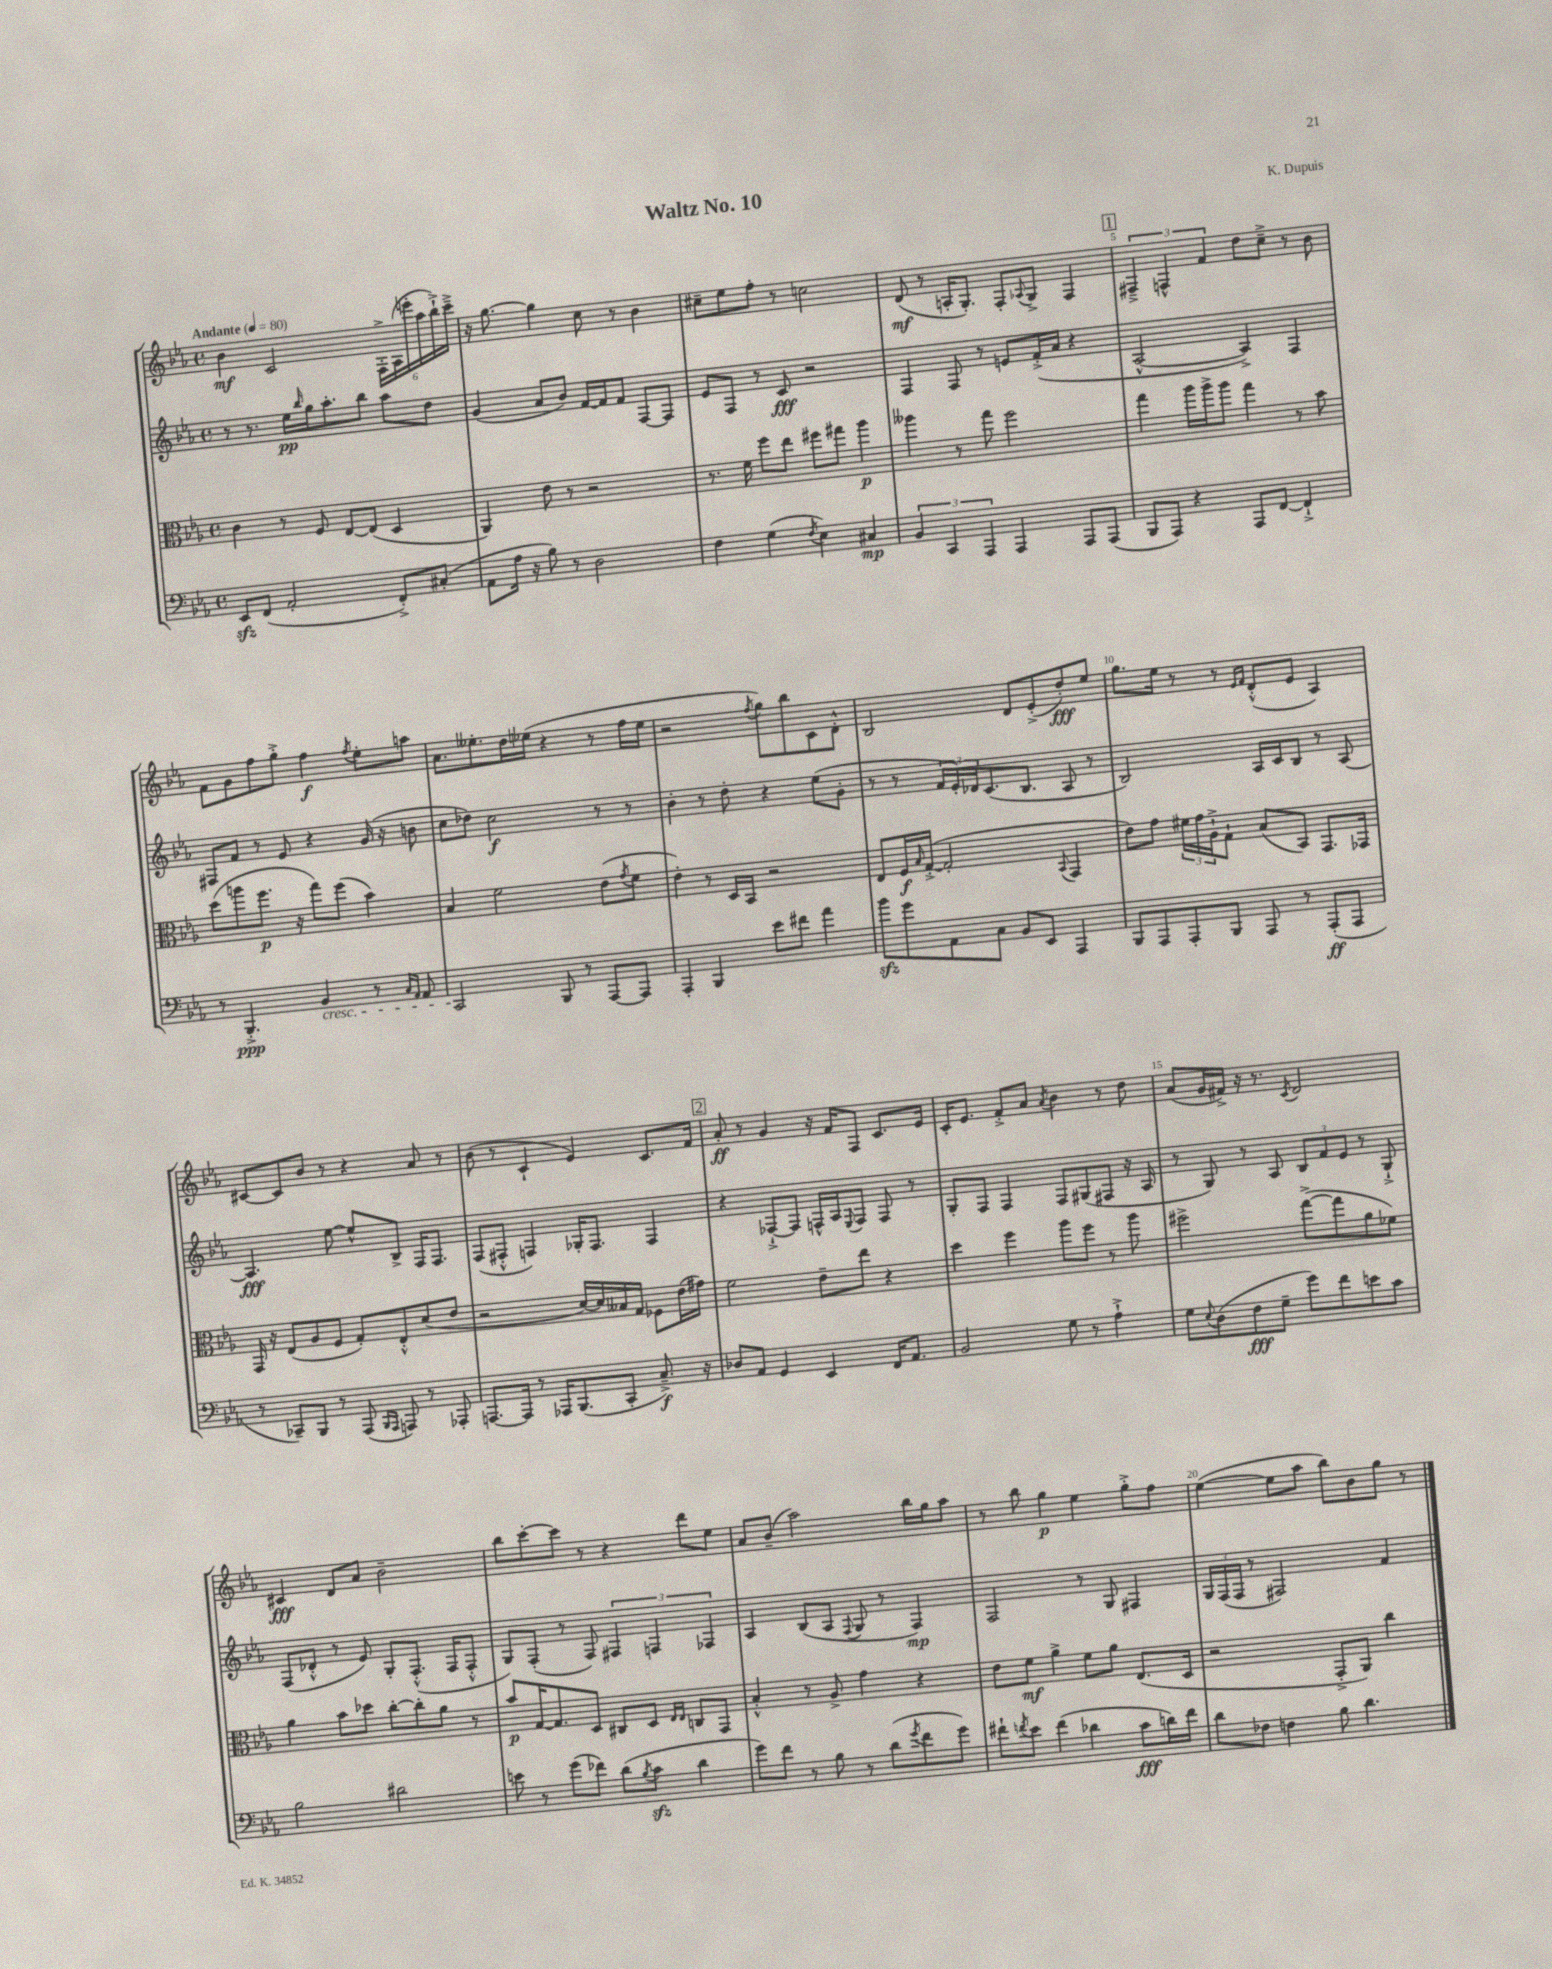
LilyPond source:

\header { title = "Waltz No. 10" composer = "K. Dupuis" }
<<
\new StaffGroup <<
\new Staff = "s0" {
    \clef treble \key ees \major \defaultTimeSignature \time 4/4 \tempo "Andante" 4 = 80
    bes'4\mf c'2 \tuplet 6/4 { f16-.-> aes16( e'''16-. aes''16 bes''16-!->) c'''16---> } |
    r16 g''8.~ g''4 c''8 r8 bes'4 |
    cis''8-- ees''8 f''8-. r8 c''2 |
    d'8\mf( r8 a16-. g8.-.) f8-. \appoggiatura { aes8 } g8-> f4 |
    \mark \markup { \box "1" } \tuplet 3/2 { fis4---> f4-^ f'4 } d''8 c''8---> r8 bes'8 |
    f'8 g'8 f''8 g''8-.-> f''4\f \acciaccatura { f''8 } ees''8-. a''8 |
    aes'8. eeses''8.-. d''16 ees''16( r4 r8 f''16 ees''16 |
    r2 \acciaccatura { f''8 } g''8) bes''8 c'8 d'8-.-^ |
    bes2 d'8 ees'8-.->( d''8-.\fff) ees''8 |
    g''8. ees''16 r8 r8 \grace { ees'16 f'16 } d'8-.-^( ees'8 aes4) |
    cis'8~ cis'8 bes'8 r8 r4 aes'8 r8 |
    bes'8( r8 c'4-! ees'4) c'8. f'16 |
    \mark \markup { \box "2" } aes'8-.\ff r8 g'4 r16 f'16 f8 c'8. ees'16 |
    c'16-. ees'8. f'8-.-> aes'8 \acciaccatura { aes'8 } bes'4 r8 d''8 |
    aes'8( g'16 fis'16->) r16 r8. \acciaccatura { c'8 } d'2 |
    cis'4\fff d'8 aes'8 bes'2-- |
    bes''8 c'''8~-. c'''8 r8 r4 d'''8 ees''8 |
    aes'8 bes'8--( aes''2) bes''16 g''16 aes''8 |
    r8 bes''8 g''4\p ees''4 g''8-.-> f''8 |
    ees''4~( ees''8 aes''8 bes''8) bes'8 g''8 r8 \bar "|." |
}
\new Staff = "s1" {
    \clef treble \key ees \major \defaultTimeSignature \time 4/4
    r8 r8. ees''16\pp \grace { bes''16 } g''16 aes''8.-. bes''8 aes''8 d''8 |
    g'4( aes'8 bes'8) f'16~ f'16 f'8 f8~ f8 |
    ees'8 f8 r8 c'8\fff r2 |
    f4 f8 r8 e'8 f'16-.->( aes'16 r4 |
    \mark \markup { \box "1" } aes2~-^ aes4->) f4 |
    fis8 f'8 r8 ees'8 r4 g'16( r16 b'8 |
    c''8 des''8) c''2\f r8 r8 |
    bes'4-. r8 d''8-. r4 ees''8( g'8-. |
    r8 r8 \tuplet 3/2 { f'16 ees'16-.) des'16 } c'8.( bes8. aes8 r8 |
    bes2) aes16 c'16 bes8 r8 aes8~ |
    aes4.\fff ees''8~ ees''8-^ bes8-> f16 f8. |
    f8( fis8-.-^ f4) ges16-. f8. f4 |
    \mark \markup { \box "2" } r4 fes8~-!-> fes8 f16-^ aes16 \appoggiatura { ees8 } f8 f8 r8 |
    g8-. f8 f4 f8 gis8( fis8 r16 aes16 |
    r8 g8) r8 aes8 \tuplet 3/2 { bes8 f'8 ees'8 } r8 g8-!-> |
    f8( des'8-.-^ r8 ees'8) g8-. f8.-.-^( f16 f8-.-^ |
    g8) f8-.( r8 f8) \tuplet 3/2 { fis4 f4 fes4 } |
    aes4 bes8( aes8 \appoggiatura { f8 } g8 r8 f4\mp) |
    f2 r8 g8 fis4 |
    \tuplet 3/2 { g16 f16( f16 } r8 fis2) f'4 \bar "|." |
}
\new Staff = "s2" {
    \clef alto \key ees \major \defaultTimeSignature \time 4/4
    c'4 r8 f8 ees8~ ees8( d4 |
    aes,4) ees'8 r8 r2 |
    r8. f'16 f''8 ees''8 fis''8 gis''8 aes''4\p |
    aeses''4 r8 g''8 f''2 |
    \mark \markup { \box "1" } g''4 aes''16 aes''16-> aes''8 g''4 r8 bes'8 |
    d''8( a''8 f''8.\p r16 g''8) f''8( bes'4) |
    bes4 f'2 ees'8( \acciaccatura { g'8 } f'8 |
    ees'4-.) r8 d16 bes,16 r2 |
    ees8 f16\f \grace { bes16 } g16~-.->( g2-. \appoggiatura { bes,8 } g,4 |
    ees'8) g'8 \tuplet 3/2 { fis'16 g'16 aes16-!-> } g8-! bes8( bes,8) g,8. ges,16 |
    g,16 r16 ees8( aes8 f8 g8-.) ees8-.-^ d'8( ees'8 |
    r2 d'16~) d'16 beses16 g16 fes8 ees'16( gis'16) |
    \mark \markup { \box "2" } f'2 ees'8-- ees''8 r4 |
    d''4 f''4 aes''8 f''8 r8 aes''8 |
    fis''2-> g''8~->( g''8 aes'8 fes'8) |
    aes'4 bes'8 des''8 c''8~-. c''8-. aes'8 r8 |
    bes'8\p g16~ g8. d8 cis8 d8 \grace { ees16 ees16 } c8 g,8 |
    bes4-.-^ r8 aes8-> g'4 r4 |
    ees'8 f'8\mf aes'4-> f'8 aes'8 ees8.( d16 |
    r2 g,8-.-> aes,8) c''4 \bar "|." |
}
\new Staff = "s3" {
    \clef bass \key ees \major \defaultTimeSignature \time 4/4
    ees,8\sfz f,8( aes,2-. f,8-.->) cis8-.( |
    aes,8 aes16 r16 bes8) r8 d2 |
    f4 g4( \acciaccatura { f8 } ees4) cis4\mp |
    \tuplet 3/2 { bes,4 c,4 aes,,4 } aes,,4 aes,,8 aes,,8( |
    \mark \markup { \box "1" } bes,,8 aes,,8) r4 aes,,8 f,8~ f,4-!-> |
    r8 bes,,4.-.->\ppp bes,4\cresc r8 \grace { c16 aes,16 } aes,8 |
    c,2\! bes,,8 r8 aes,,8~ aes,,8 |
    aes,,4-. bes,,4 ees'8 fis'8 aes'4 |
    bes'8\sfz g'8 aes,8 c8 bes,8 ees,8 aes,,4 |
    bes,,8 aes,,8 aes,,8-. bes,,8 aes,,8 r8 aes,,8-.\ff( aes,,8 |
    r8 ces,8--) bes,,8 r8 aes,,8( \grace { bes,,16 aes,,16 } a,,8) r8 aes,,8-. |
    a,,8.~ a,,16 r8 aes,,16 bes,,8.( c,8-. c8.--->\f) r16 |
    \mark \markup { \box "2" } des8 aes,8 g,4 ees,4 f,16 aes,8. |
    bes,2 g8 r8 aes4-!-> |
    g8 \appoggiatura { ees8 } d8( f8\fff g8-- g'8) f'8 e'8 c'8 |
    bes2 dis'2 |
    e'8 r8 g'8( fes'8) d'8( \acciaccatura { bes8 } c'8\sfz d'4 |
    g'8) f'8 r8 bes8 r8 d'8( \acciaccatura { g'8 } f'8 g'8) |
    fis'8-! \acciaccatura { f'8 } ees'8 f'4( des'4 c'8\fff d'16) f'16 |
    d'8 fes8 f4 bes8 d'4. \bar "|." |
}
>>
>>
\layout { \context { \Score \override BarNumber.break-visibility = ##(#f #t #t) barNumberVisibility = #(every-nth-bar-number-visible 5) } }
